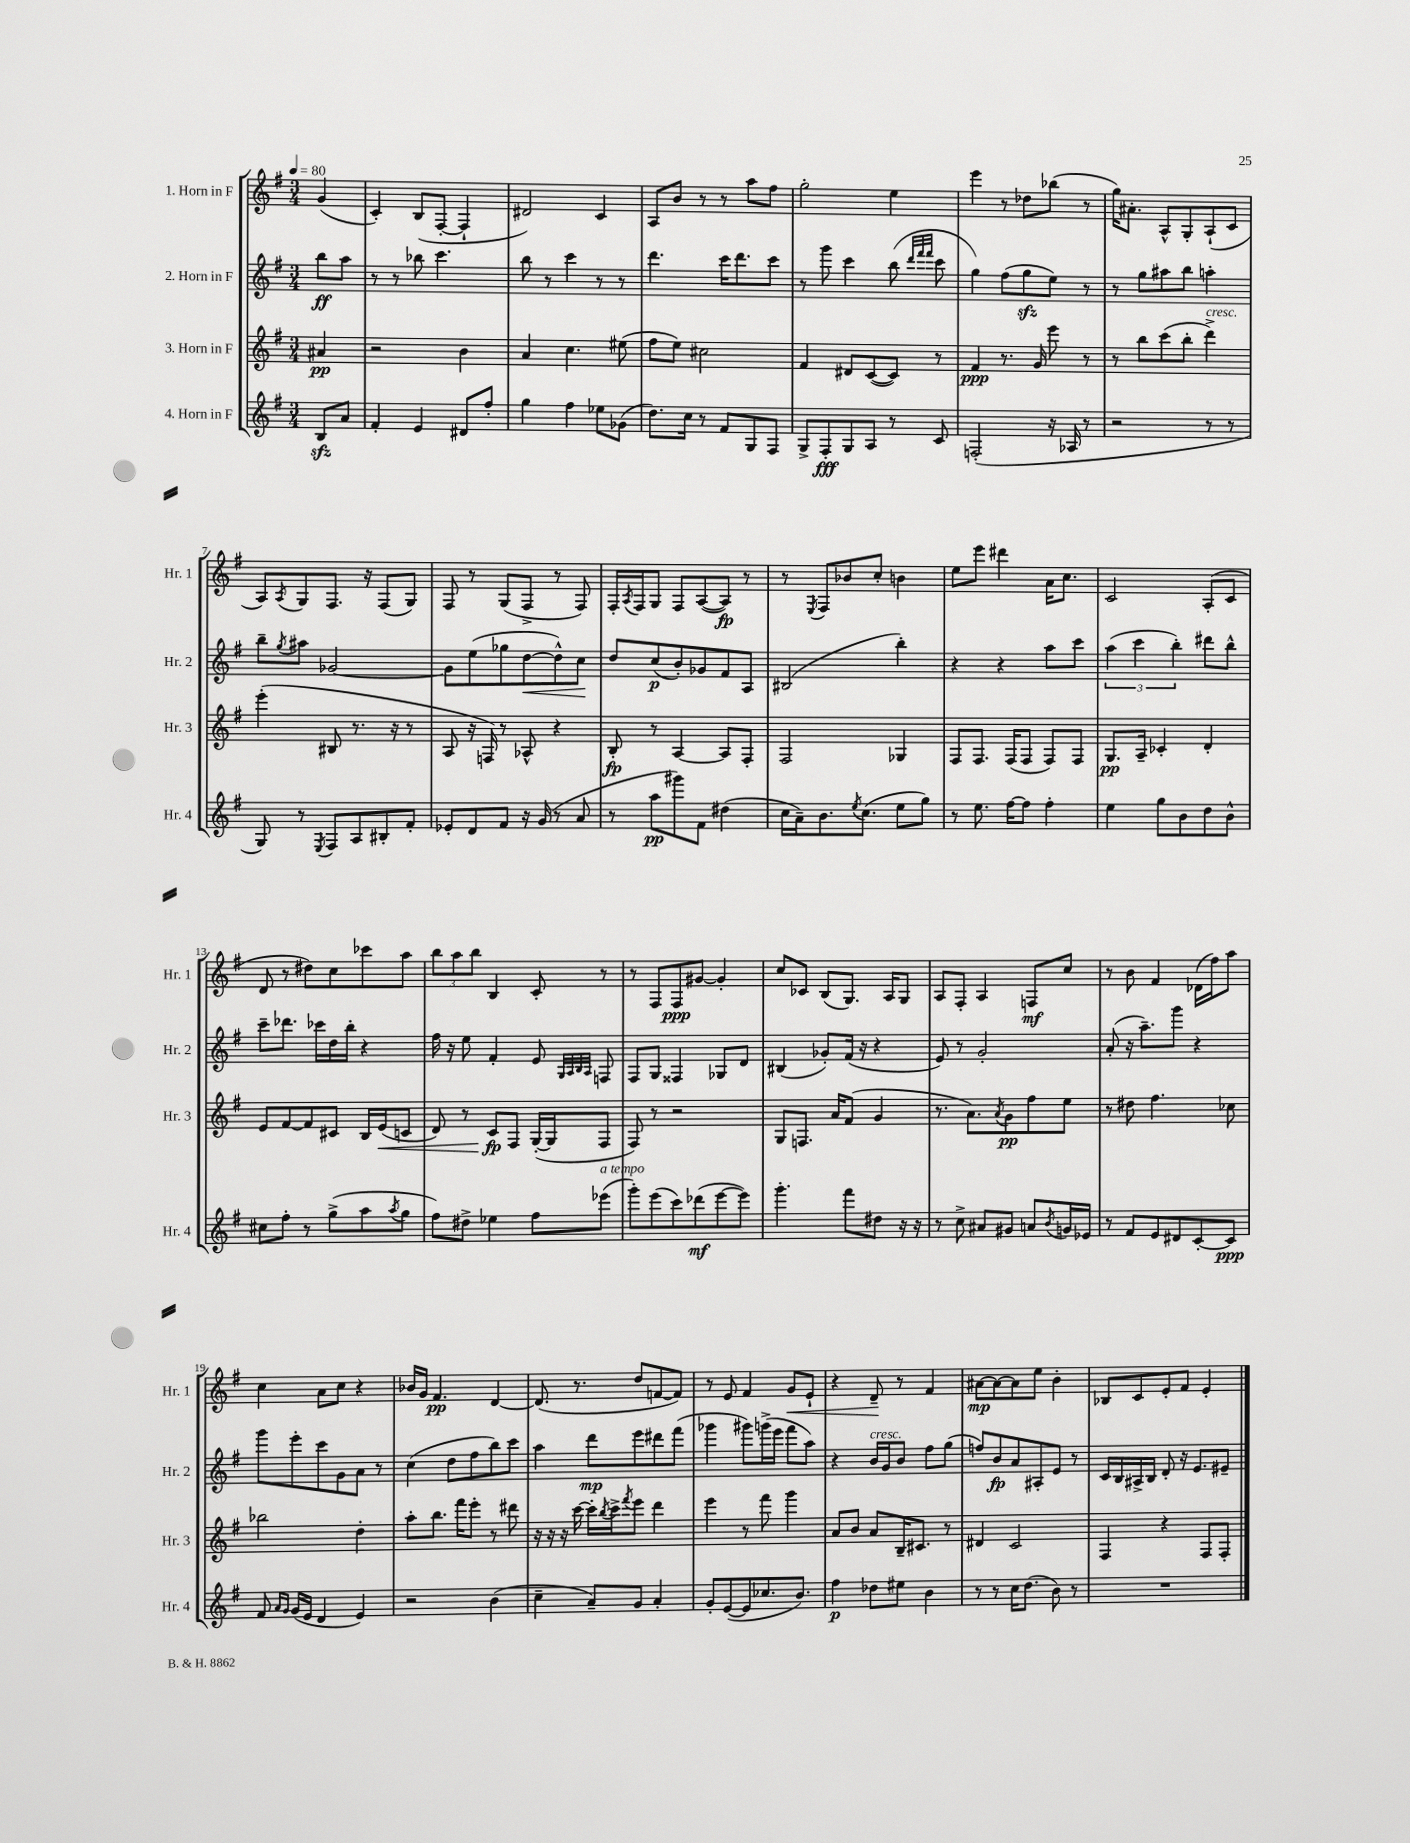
<<
\new StaffGroup <<
\new Staff = "s0" \with { instrumentName = "1. Horn in F" shortInstrumentName = "Hr. 1" } {
    \clef treble \key g \major \numericTimeSignature \time 3/4 \partial 4 \tempo 4 = 80
    g'4( |
    c'4-.) b8( fis8~-. fis4-! |
    dis'2) c'4 |
    a8 b'8 r8 r8 a''8 fis''8 |
    g''2-. e''4 |
    e'''4 r8 des''8 bes''8( r8 |
    g''16) ais'8.-. a8-^ g8-. a8-!( c'8 |
    a8) \acciaccatura { a8 } g8 fis8. r16 fis8( g8) |
    fis8 r8 g8( fis8-> r8 fis8) |
    fis16-. \acciaccatura { a8 } fis16 g8 fis8 a8~( a8\fp) r8 |
    r8 \acciaccatura { e8 } fis8 bes'8 c''8-. b'4 |
    e''8 e'''8 dis'''4 a'16 c''8. |
    c'2 a8-.( c'8 |
    d'8 r8 dis''8) c''8 ces'''8 a''8 |
    \tuplet 3/2 { b''8 a''8 b''8 } b4 c'8-. r8 |
    r8 fis8 fis8\ppp gis'8~ gis'4-. |
    c''8 ces'8 b8( g8.) a16 g8 |
    a8 fis8-. a4 f8\mf c''8 |
    r8 b'8 fis'4 des'16( fis''16) a''8 |
    c''4 a'8 c''8 r4 |
    bes'16 g'16 fis'4.\pp d'4~ |
    d'8.( r8. d''8 f'8~ f'8) |
    r8 e'8 fis'4 g'8\< e'8-! |
    r4 d'8--\! r8 fis'4 |
    ais'8~\mp ais'8~ ais'8 e''8 b'4-. |
    bes8 c'8 e'8-. fis'8 e'4-. \bar "|." |
}
\new Staff = "s1" \with { instrumentName = "2. Horn in F" shortInstrumentName = "Hr. 2" } {
    \clef treble \key g \major \numericTimeSignature \time 3/4 \partial 4
    b''8\ff a''8 |
    r8 r8 bes''8 c'''4. |
    b''8 r8 c'''4 r8 r8 |
    d'''4. c'''16 d'''8. c'''8 |
    r8 g'''8 c'''4 b''8( \grace { d'''32 fis'''32 fis'''32 } c'''8 |
    g''4) fis''8( g''8\sfz e''8) r8 |
    r8 g''8 ais''8 b''8 a''4-. |
    b''8-- \acciaccatura { g''8 } ais''8 ges'2~ |
    ges'8 e''8( ges''8 d''8~\< d''8-^) c''8\! |
    d''8 c''8\p( b'8-.) ges'8 fis'8 a8 |
    bis2( b''4-.) |
    r4 r4 a''8 c'''8 |
    \tuplet 3/2 { a''4( c'''4 b''4-.) } dis'''8 b''8-^ |
    c'''8-- des'''8. ces'''16 d''16 b''16-. r4 |
    fis''16 r16 e''8 fis'4-. e'8 \grace { g32 a32 b32 a32 } f8 |
    fis8 g8 fisis4 ges8 d'8 |
    bis4( ges'8-.) fis'16( r16 r4 |
    e'8) r8 g'2-. |
    a'8-.( r16 a''8.--) g'''8 r4 |
    g'''8 e'''8-. c'''8 g'8 a'8 r8 |
    c''4( d''8 fis''8 b''8) c'''8 |
    a''4 d'''8\mp e'''8 dis'''8 fis'''8( |
    ges'''4 gis'''8) g'''16->( e'''16 fis'''8 a''8) |
    r4 b'16^\markup { \italic "cresc." } g'16 b'8 fis''8 g''8( |
    f''8) b'8\fp a'8 ais8-. e'8 r8 |
    c'16 b16 ais16-> b16 d'8-. r16 e'8. eis'8-- \bar "|." |
}
\new Staff = "s2" \with { instrumentName = "3. Horn in F" shortInstrumentName = "Hr. 3" } {
    \clef treble \key g \major \numericTimeSignature \time 3/4 \partial 4
    ais'4\pp |
    r2 b'4 |
    a'4 c''4. eis''8( |
    fis''8 e''8) cis''2 |
    fis'4 dis'8 c'8~( c'8) r8 |
    fis'4\ppp r8. g'16 e'''8 r8 |
    r8 b''8 c'''8( b''8-. d'''4->^\markup { \italic "cresc." }) |
    e'''4-.( bis8 r8. r16 r8 |
    a8 r16 f16) r8 aes8-^ r4 |
    b8-.\fp r8 a4~ a8 fis8-. |
    fis2 ges4 |
    fis8 fis8. fis16( fis8 fis8) fis8 |
    g8.\pp a16-- ces'4-. d'4-. |
    e'8 fis'8~ fis'8 cis'8 b16 e'16\<( c'8 |
    d'8) r8 c'8\fp\! fis8 g16~-.( g16 fis8 |
    fis8) r8 r2 |
    g8 f8. a'16 fis'8( g'4 |
    r8. a'8.) \acciaccatura { a'8 } g'8\pp fis''8 e''8 |
    r8 dis''8 fis''4. ces''8 |
    bes''2 d''4-. |
    a''8-. b''8. fis'''16 e'''8-. r8 dis'''8 |
    r16 r16 r16 c'''16~ c'''16-. \acciaccatura { b''8 } c'''16-> \acciaccatura { fis'''8 } e'''8 d'''4 |
    e'''4 r8 fis'''8 g'''4 |
    a'8 b'8 a'8 b16-- cis'8. r8 |
    dis'4 c'2 |
    fis4 r4 fis8 fis8-. \bar "|." |
}
\new Staff = "s3" \with { instrumentName = "4. Horn in F" shortInstrumentName = "Hr. 4" } {
    \clef treble \key g \major \numericTimeSignature \time 3/4 \partial 4
    b8\sfz a'8 |
    fis'4-. e'4 dis'8 fis''8-. |
    g''4 fis''4 ees''8 ges'8( |
    d''8.) c''16 r8 fis'8 g8 fis8 |
    g8-> fis8-.\fff g8 a8 r8 c'8 |
    f2-.( r16 aes16 r8 |
    r2 r8 r8 |
    g8) r8 \acciaccatura { e8 } fis8 a8 bis8-. fis'8-. |
    ees'8-. d'8 fis'8 r16 g'16( r8 a'8 |
    r8 a''8\pp gis'''8) fis'8 dis''4( |
    c''16 a'16--) b'8. \acciaccatura { e''8 } c''8.( e''8 g''8) |
    r8 e''8. fis''16~ fis''8 fis''4-. |
    e''4 g''8 b'8 d''8 b'8-^ |
    cis''8 fis''8-. r8 g''8->( a''8 \acciaccatura { a''8 } g''8 |
    fis''8) dis''8-> ees''4 fis''8 ees'''8^\markup { \italic "a tempo" }( |
    g'''8-.) e'''8( c'''8) des'''8\mf( e'''8~ e'''8) |
    g'''4.-. fis'''8 dis''8 r16 r16 |
    r8 c''8-> ais'8 gis'8 a'8 \acciaccatura { b'8 } g'16 ees'16 |
    r8 fis'8 e'8 dis'8 c'8~-. c'8\ppp |
    fis'8 \grace { a'16 g'16 } g'16( e'16 d'4 e'4) |
    r2 b'4( |
    c''4-- a'8--) g'8 a'4-. |
    g'8-. e'8~( e'8 ces''8. b'8.) |
    fis''4\p des''8 eis''8 b'4 |
    r8 r8 c''16 d''8.( b'8) r8 |
    R2. \bar "|." |
}
>>
>>
